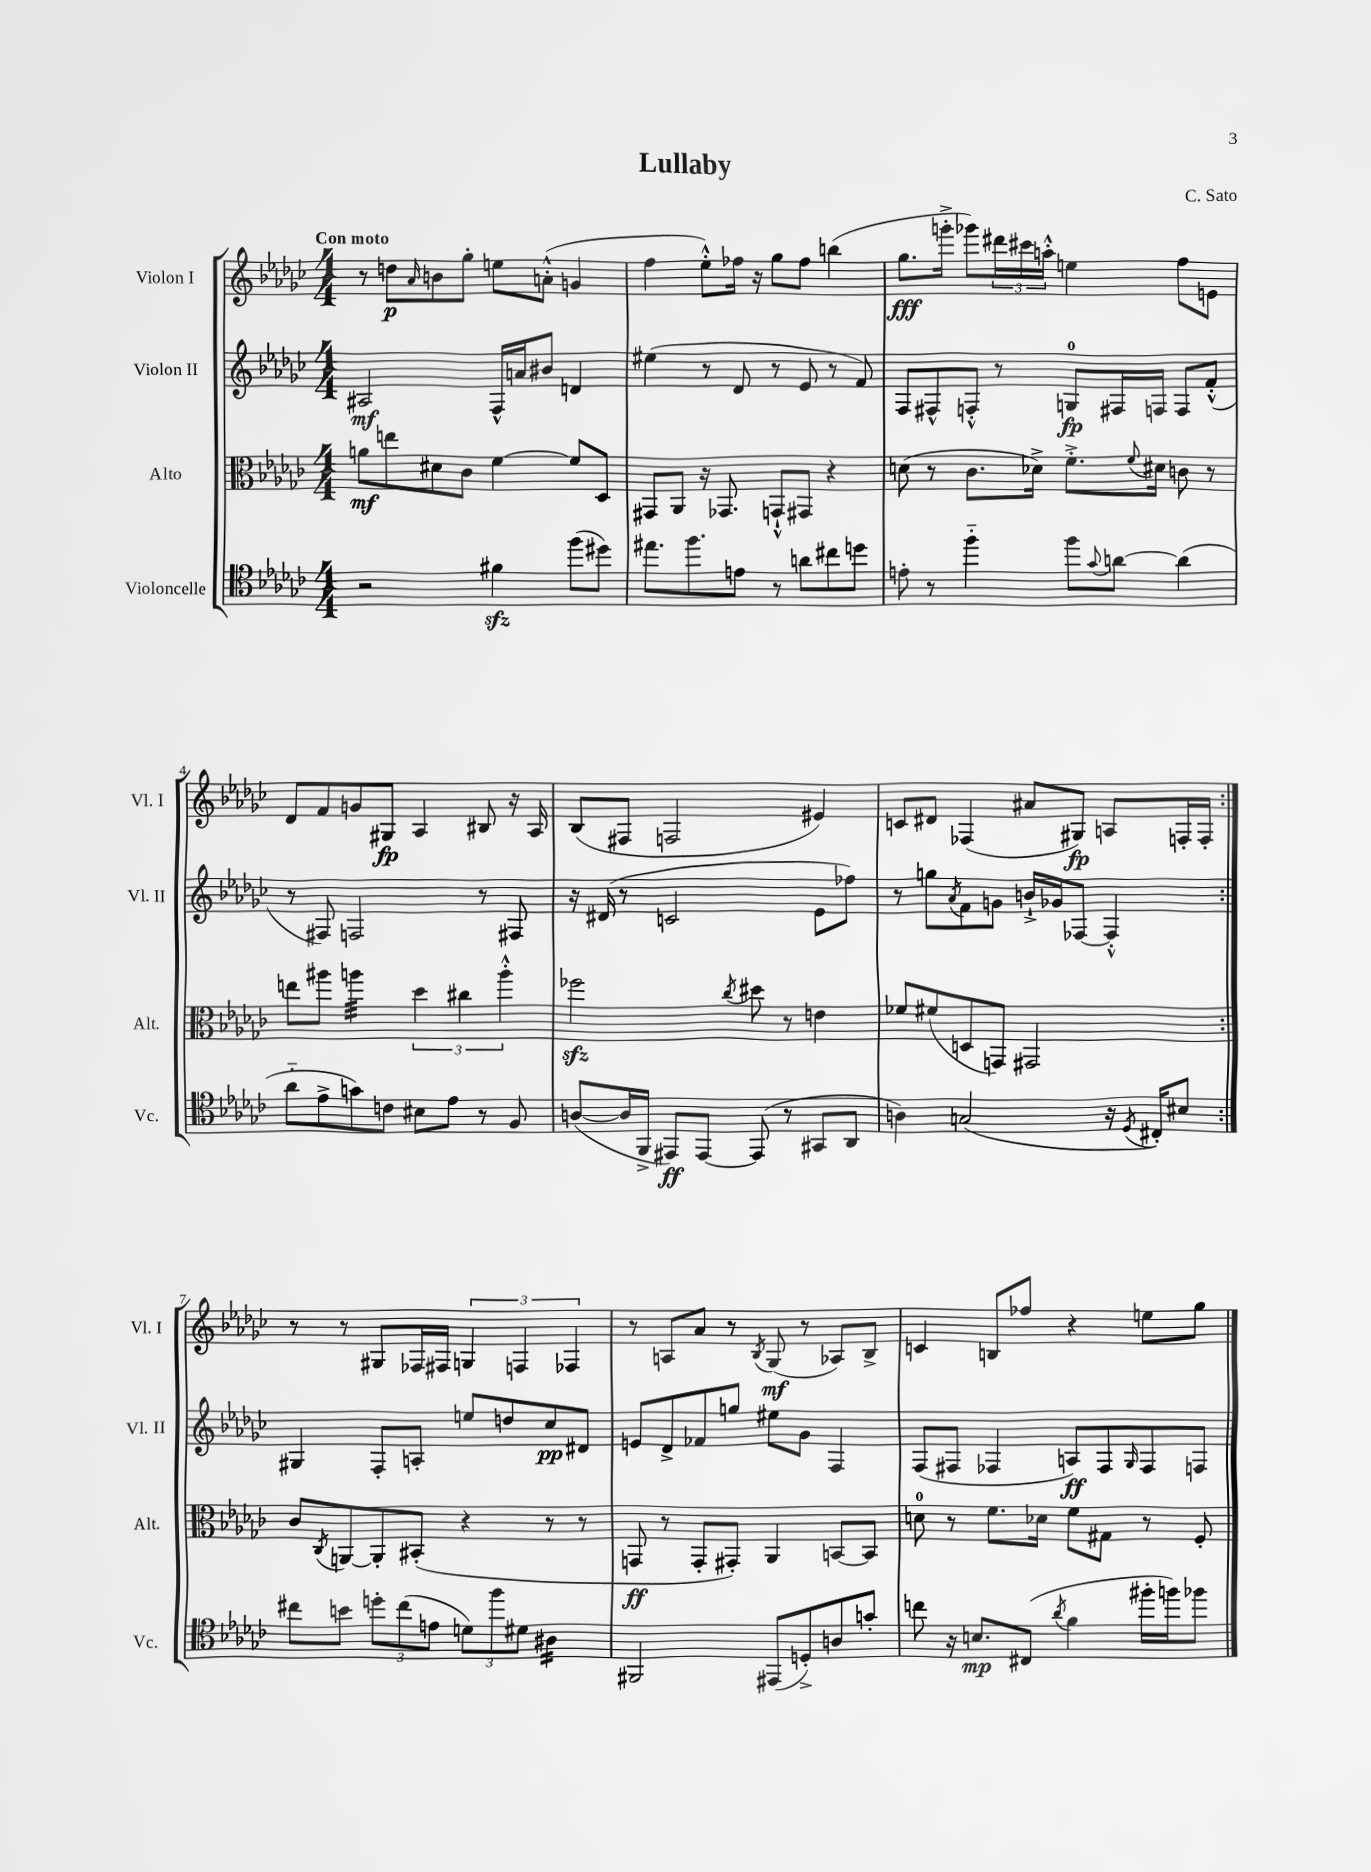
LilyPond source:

\header { title = "Lullaby" composer = "C. Sato" }
<<
\new StaffGroup <<
\new Staff = "s0" \with { instrumentName = "Violon I" shortInstrumentName = "Vl. I" } {
    \clef treble \key ges \major \numericTimeSignature \time 4/4 \tempo "Con moto"
    \repeat volta 2 { r8 d''8\p \grace { aes'16 } b'8 ges''8-. e''8 a'8-.-^( g'4 |
    f''4 ees''8-.-^) fes''16 r16 ges''8 fes''8 b''4( |
    ges''8.\fff g'''16-.-> ges'''8) \tuplet 3/2 { dis'''16 cis'''16 a''16-.-^ } e''4 f''8 e'8 |
    des'8 f'8 g'8 gis8\fp aes4 bis8 r16 aes16 |
    bes8( fis8 f2 eis'4) |
    c'8 dis'8 fes4( ais'8 gis8\fp) a8 f16-. f16-. | }
    r8 r8 gis8 fes16 fis16 \tuplet 3/2 { g4 f4 fes4 } |
    r8 a8 aes'8 r8 \acciaccatura { bes8 } ges8\mf( r8 aes8) bes8-> |
    c'4 b8 fes''8 r4 e''8 ges''8 \bar "|." |
}
\new Staff = "s1" \with { instrumentName = "Violon II" shortInstrumentName = "Vl. II" } {
    \clef treble \key ges \major \numericTimeSignature \time 4/4
    \repeat volta 2 { ais2\mf f16-^ a'16 bis'8 d'4 |
    eis''4( r8 des'8 r8 ees'8 r8 f'8) |
    f8 fis8-^ f8-.-^ r8 g8-0\fp fis16 f16 f8 f'8-.-^( |
    r8 fis8) f2 r8 fis8 |
    r16 dis'16( r8 c'2 ees'8 fes''8) |
    r8 g''8 \acciaccatura { aes'8 } f'8 g'8 b'16-!-> ges'16 fes8~ fes4-.-^ | }
    gis4 f8-. a8-. e''8 d''8 ces''8\pp dis'8 |
    e'8 des'8-> fes'8 g''8 eis''8 ges'8 f4 |
    f8( fis8 fes4 a8\ff) fes8 \grace { ges16 } fes8 f8 \bar "|." |
}
\new Staff = "s2" \with { instrumentName = "Alto" shortInstrumentName = "Alt." } {
    \clef alto \key ges \major \numericTimeSignature \time 4/4
    \repeat volta 2 { a'8\mf e''8 dis'8 ces'8 f'4~ f'8 des8 |
    gis,8 aes,8 r16 ges,8. g,8-!-^ gis,8 r4 |
    d'8( r8 ces'8. des'16->) f'8.-.-> \appoggiatura { f'8 } dis'16 c'8 r8 |
    e''8 ais''8 a''4:32 \tuplet 3/2 { des''4 cis''4 a''4-.-^ } |
    fes''2\sfz \acciaccatura { ces''8 } dis''8 r8 e'4 |
    fes'8 fis'8( d8 g,8) gis,2 | }
    ces'8 \acciaccatura { ces8 } a,8~ a,8-. bis,8-.( r4 r8 r8 |
    g,8\ff r8 g,8-. gis,8-.) aes,4 b,8~ b,8 |
    d'8-0 r8 f'8. des'16 f'8 gis8 r8 f8-. \bar "|." |
}
\new Staff = "s3" \with { instrumentName = "Violoncelle" shortInstrumentName = "Vc." } {
    \clef tenor \key ges \major \numericTimeSignature \time 4/4
    \repeat volta 2 { r2 fis'4\sfz f''8( dis''8) |
    eis''8. f''8. e'8 r8 a'8 cis''8 d''8 |
    e'8-. r8 f''4-_ f''8 \appoggiatura { ges'8 } a'8~ a'4( |
    aes'8-_ ees'8-> g'8) c'8 bis8 ees'8 r8 f8 |
    a8~( a16 f,16-> eis,8\ff) eis,8~ eis,8( r8 gis,8 aes,8 |
    a4) g2( r16 \acciaccatura { des8 } cis16-.) bis8 | }
    cis''8 b'8 \tuplet 3/2 { d''8-. cis''8( e'8 } \tuplet 3/2 { d'8) f''8 dis'8 } ais4:16 |
    fis,2 eis,8( d8-.->) a8 g'8-. |
    c''8 r16 b8.\mp cis8( \acciaccatura { aes'8 } f'4 fis''16-. f''16) fes''8 \bar "|." |
}
>>
>>
